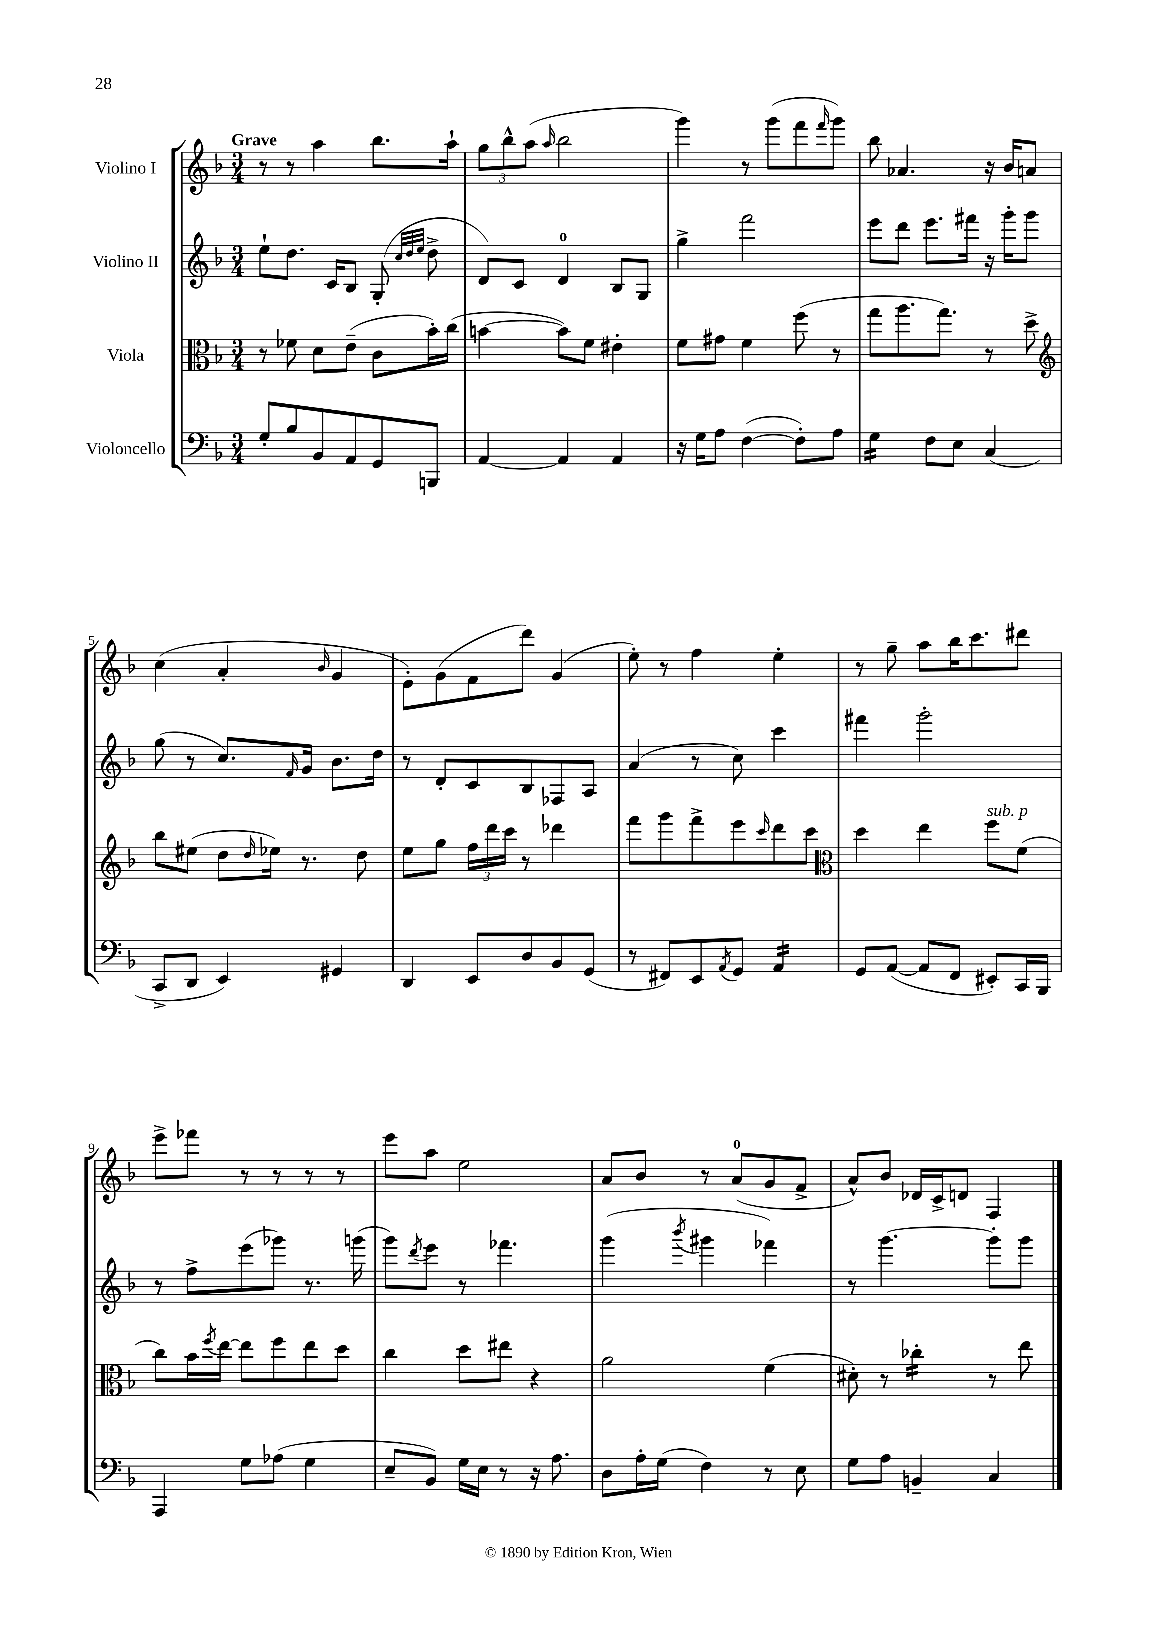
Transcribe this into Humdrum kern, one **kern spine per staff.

**kern	**kern	**kern	**kern
*staff4	*staff3	*staff2	*staff1
*clefF4	*clefC3	*clefG2	*clefG2
*k[b-]	*k[b-]	*k[b-]	*k[b-]
*M3/4	*M3/4	*M3/4	*M3/4
8G'	8r	8ee`	8r
8B-	8f-	8.dd	8r
8BB-	8d	.	4aa
.	.	16c	.
8AA	(8e~	8B-	.
8GG	8c	(8G'	8.bb-
.	.	32qqcc	.
.	.	32qqdd	.
.	.	32qqee	.
8BBB	16b-')	8dd^	.
.	(16cc	.	16aa`
=	=	=	=
[4AA	[4b	8d)	12gg
.	.	.	12bb-^^
.	.	8c	.
.	.	.	(12aa
.	.	.	16qqaa
4AA]	8b])	4d	2bb-
.	8f	.	.
4AA	4e#'	8B-	.
.	.	8G	.
=	=	=	=
16r	8f	4gg^	4ggg)
16G	.	.	.
8A	8g#	.	.
([4F	4f	2fff	8r
.	.	.	(8ggg
8F'])	(8ff	.	8fff
.	.	.	16qqfff
8A	8r	.	8ggg)
=	=	=	=
4G	8gg	8eee	8bb-
.	8.aa	8ddd	4.a-
8F	.	8.eee	.
.	8.gg)	.	.
8E	.	.	.
.	.	16fff#	.
(4C	8r	16r	16r
.	.	16ggg'	16b-
.	8dd^	8ggg	8a
=	=	=	=
*	*clefG2	*	*
8CC^	8bb-	(8gg	(4cc
8DD	(8ee#	8r	.
4EE)	8dd	8.cc)	4a'
.	16qqdd	.	.
.	16ee-)	.	.
.	.	16qqf	.
.	8.r	16g	.
.	.	.	16qqb-
4GG#	.	8.b-	4g
.	8dd	.	.
.	.	16dd	.
=	=	=	=
4DD	8ee	8r	8e')
.	8gg	8d'	(8g
8EE	24ff	8c	8f
.	24ddd	.	.
.	24ccc	.	.
8D	8r	8B-	8ddd)
8BB-	4ddd-	8F-	(4g
(8GG	.	8A	.
=	=	=	=
8r	8fff	(4a	8ee')
8FF#)	8ggg	.	8r
8EE	8fff^	8r	4ff
8qAA	.	.	.
8GG	8eee	8cc)	.
.	16qqccc	.	.
4AA	8ddd	4ccc	4ee'
.	8ccc	.	.
=	=	=	=
*	*clefC3	*	*
8GG	4dd	4fff#	8r
([8AA	.	.	8gg~
8AA]	4ee	2ggg'	8aa
8FF	.	.	16bb-
.	.	.	8.ccc
8EE#')	8ff	.	.
16CC	(8f	.	8ddd#
16BBB-	.	.	.
=	=	=	=
4AAA	8cc)	8r	8eee^
.	16b-	8ff^	8fff-
.	8qff	.	.
.	[16ee	.	.
8G	8ee]	(8eee	8r
(8A-	8ff	8ggg-)	8r
4G	8ee	8.r	8r
.	8dd	.	8r
.	.	(16ggg	.
=	=	=	=
8E~	4cc	8ggg)	8eee
.	.	8qddd	.
8BB-)	.	8eee	8aa
16G	8dd	8r	2ee
16E	.	.	.
8r	8ee#	4.fff-	.
16r	4r	.	.
8.A	.	.	.
=	=	=	=
8D	2a	(4ggg	8a
16A'	.	.	8b-
(16G	.	.	.
.	.	8qbbb-	.
4F)	.	4ggg#	8r
.	.	.	(8a
8r	(4f	4fff-)	8g
8E	.	.	8f^
=	=	=	=
8G	8d#')	8r	8a^^)
8A	8r	[4.ggg	8b-
4BB~	4cc-'	.	16d-
.	.	.	16c^
.	.	.	8d
4C	8r	8ggg']	4F
.	8ee	8ggg	.
==	==	==	==
*-	*-	*-	*-
